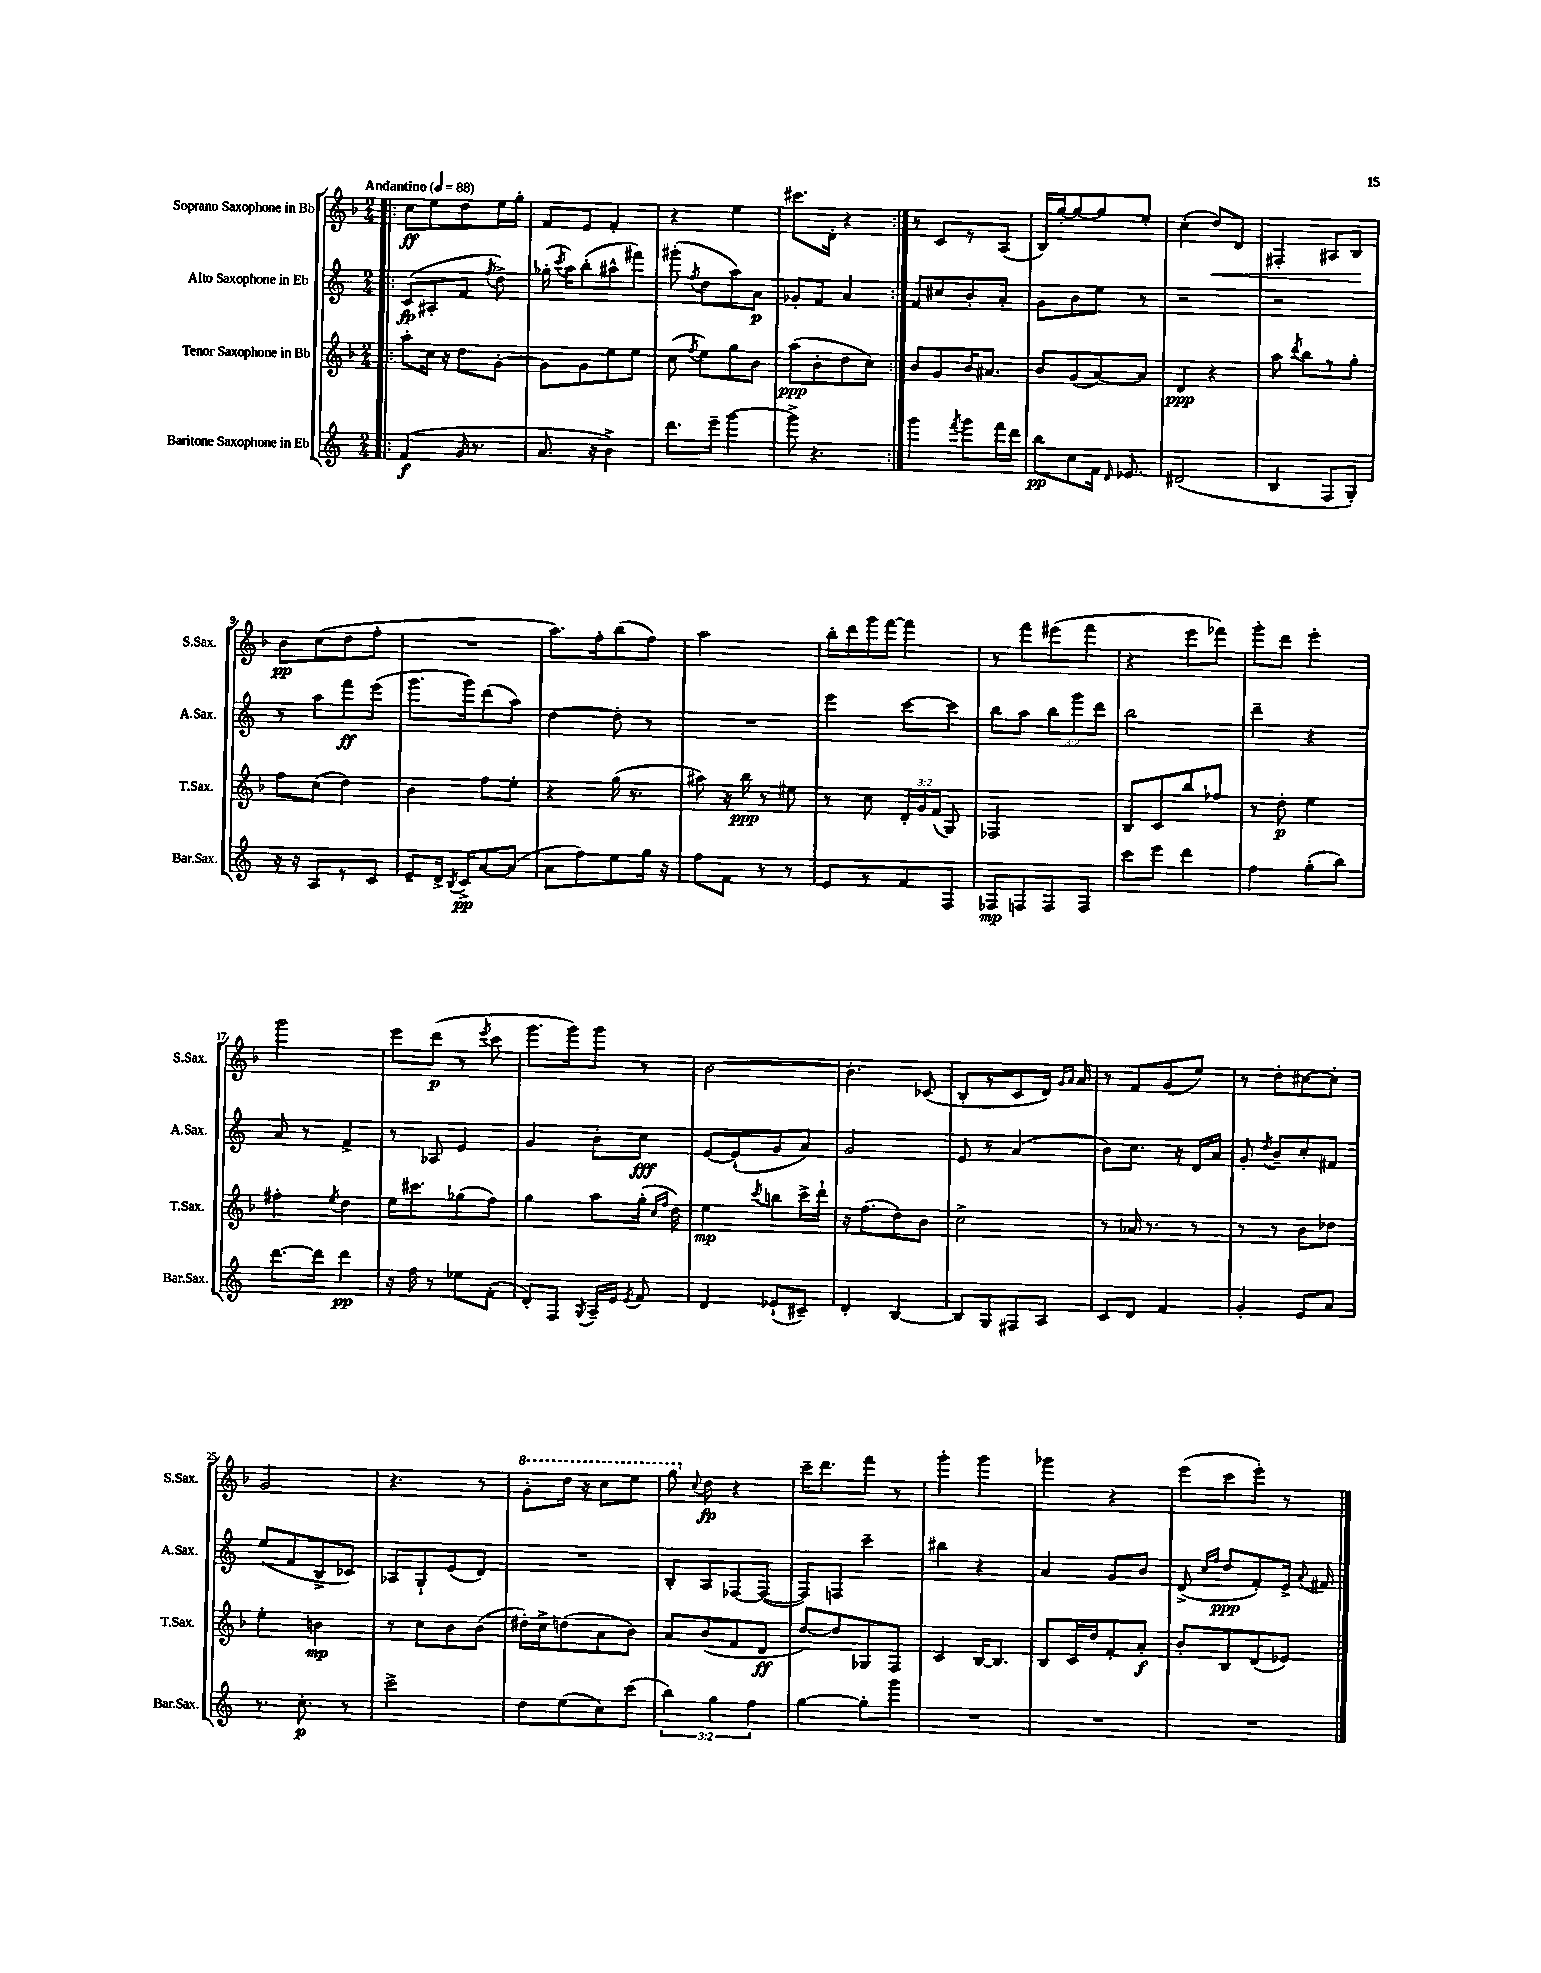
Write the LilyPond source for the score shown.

<<
\new StaffGroup <<
\new Staff = "s0" \with { instrumentName = "Soprano Saxophone in Bb" shortInstrumentName = "S.Sax." } {
    \clef treble \key f \major \numericTimeSignature \time 2/4 \tempo "Andantino" 4 = 88
    \autoBeamOff \repeat volta 2 { \bar ".|:" c''8[\ff e''8 d''8 e''16 g''16]-. |
    f'8[ e'8] f'4-. |
    r4 e''4 |
    cis'''8.[ d'16]-. r4 | }
    r8 c'8[ r8 a8]( |
    bes16[) g''16~-. g''8~ g''8 e''8]-. |
    c''4-.( d''8[\<) d'8] |
    fis4-. ais8[ bes8]\! |
    bes'8[\pp c''8( d''8 f''8]-. |
    R2 |
    a''8.[) f''16-. bes''8( f''8]) |
    a''2 |
    bes''16[-. d'''16 g'''16 f'''16]~ f'''4 |
    r8 f'''8[ eis'''8( f'''8] |
    r4 e'''8[ fes'''8]) |
    g'''8[-. d'''8] e'''4-. |
    g'''2 |
    e'''8[ d'''8]\p( r8 \acciaccatura { e'''8 } c'''8 |
    g'''8.[ g'''16) g'''8] r8 |
    bes'2~ |
    bes'4.-. ces'8( |
    bes8[-. r8 c'8 d'16]) \grace { g'16[ a'16] } a'16 |
    r8 f'8[ g'8( e''8]) |
    r8 d''8[-. cis''8~ cis''8]-. |
    g'2 |
    r4. r8 |
    \ottava #1 g''8[-. d'''16] r16 c'''8[ e'''8] |
    g'''8 \ottava #0 \appoggiatura { c''8 } d''8\fp r4 |
    c'''16[-- d'''8. f'''8] r8 |
    g'''4-. g'''4 |
    ges'''4 r4 |
    e'''8[( c'''8 e'''8]-.) r8 \bar "|." |
}
\new Staff = "s1" \with { instrumentName = "Alto Saxophone in Eb" shortInstrumentName = "A.Sax." } {
    \clef treble \key c \major \numericTimeSignature \time 2/4 \override Staff.TupletNumber.text = #tuplet-number::calc-fraction-text
    \autoBeamOff \repeat volta 2 { \bar ".|:" c'8[\fp( ais8-. f'8] \acciaccatura { f''8 } d''8->) |
    ges''16-.( \acciaccatura { c'''8 } a''16[) b''8-.( ais''8-^ fis'''8]) |
    gis'''8-.( \acciaccatura { f''8 } d''8[ a''8) a'8]\p |
    ges'8[-. f'8] a'4 | }
    f'8[ cis''8 b'8-. a'8]-. |
    g'8[ b'8 e''8] r8 |
    r2 |
    r2 |
    r8 a''8[ f'''8\ff e'''8]( |
    g'''8.[ g'''16) d'''8( a''8]) |
    d''4~ d''8-. r8 |
    R2 |
    e'''4 c'''8[~ c'''8] |
    b''8[ a''8] \tuplet 3/2 { b''8[ g'''8 d'''8] } |
    b''2 |
    d'''4-- r4 |
    a'8 r8 f'4-> |
    r8 aes8 e'4 |
    g'4 b'8[-. c''8]\fff |
    e'8[~ e'8-!( g'8 a'8]) |
    g'2 |
    e'8 r8 a'4( |
    b'8[) c''8.] r16 d'16[ a'16] |
    g'8-. \acciaccatura { d''8 } b'8[-- c''8-. fis'8] |
    e''8[( f'8 b8-> ces'8]) |
    aes8[ g8-! e'8( d'8]) |
    R2 |
    b8[-. a8 fes8~ fes8]~( |
    fes8[) f8] c'''4-- |
    bis''4 r4 |
    a'4 g'8[ b'8] |
    d'8->( \grace { c''16[ f''16] } d''8[\ppp f'8-.) e'16]-> \appoggiatura { a'8 } fis'16 \bar "|." |
}
\new Staff = "s2" \with { instrumentName = "Tenor Saxophone in Bb" shortInstrumentName = "T.Sax." } {
    \clef treble \key f \major \numericTimeSignature \time 2/4 \override Staff.TupletNumber.text = #tuplet-number::calc-fraction-text
    \autoBeamOff \repeat volta 2 { \bar ".|:" a''8[-. c''16] r16 d''8[ g'8]~-. |
    g'8[ g'8 e''8 e''8] |
    c''8( \acciaccatura { f''8 } e''8[) g''8 bes'8] |
    a''8[\ppp( bes'8-. d''8 c''8]) | }
    bes'8[ g'8 bes'16 ais'8.] |
    bes'8[ g'8( a'8~) a'8] |
    d'4\ppp r4 |
    a''8 \acciaccatura { d'''8 } bes''8[ r8 g''8]-. |
    f''8[ c''8]( d''4) |
    bes'4 f''8[ e''8]-. |
    r4 g''16( r8. |
    ais''8) r16 bes''16\ppp r8 eis''8 |
    r8 c''8 \tuplet 3/2 { d'16[-. g'16 f'16]( } g8) |
    fes2 |
    bes8[ c'8 bes''8 fes''8] |
    r8 d''8-.\p e''4 |
    fis''4-. \acciaccatura { e''8 } d''4 |
    e''16[ cis'''8. ges''8( f''8]) |
    g''4 a''8[ g''16]-.( \grace { c''16[ f''16] } d''16) |
    e''4\mp \acciaccatura { c'''8 } b''8[ c'''16-> d'''16]-! |
    r16 f''8.[( d''8) bes'8] |
    c''2-> |
    r8 aes'16 r8. r8 |
    r8 r8 bes'8[ des''8] |
    e''4-. b'4\mp |
    r8 c''8[ bes'8 bes'8]( |
    dis''16[-.) c''16-> d''8( a'8 bes'8]) |
    a'8[ bes'8( f'8 d'8]\ff |
    d''8[~) d''8 ges8 f8] |
    c'4 bes16[~ bes8.] |
    bes8[ c'16 d''16 f'8-. a'8]-.\f |
    bes'8[-. bes8 d'8( ees'8]) \bar "|." |
}
\new Staff = "s3" \with { instrumentName = "Baritone Saxophone in Eb" shortInstrumentName = "Bar.Sax." } {
    \clef treble \key c \major \numericTimeSignature \time 2/4 \override Staff.TupletNumber.text = #tuplet-number::calc-fraction-text
    \autoBeamOff \repeat volta 2 { \bar ".|:" f'4\f( g'16 r8. |
    a'8. r16 b'4->) |
    d'''8.[ e'''16]-- g'''4~ |
    g'''8-> r4. | }
    g'''4 \acciaccatura { f'''8 } g'''8[ f'''16 d'''16] |
    b''8[\pp c''8 f'16] \grace { d'16 } ees'8. |
    dis'2( |
    b4 f8[ g8]-.) |
    r16 r16 a8[ r8 c'8] |
    e'8[-- d'16]-> \acciaccatura { b8 } c'16[->\pp a'8~ a'8]( |
    a'8[ f''8) e''8 g''16] r16 |
    f''8[ f'8] r8 r8 |
    e'8[ r8 f'8 f8] |
    fes8[\mp f8 f8 f8] |
    c'''8[ e'''8] d'''4 |
    f''4 g''8[-.( b''8]) |
    d'''8.[~ d'''16] d'''4\pp |
    r16 f''16 r8 ees''8[ f'8]-.( |
    d'8[-.) f8] \acciaccatura { g8 } a16[-- e'16] \acciaccatura { e'8 } f'8 |
    d'4 ees'8[-!( cis'8]--) |
    d'4-. b4~ |
    b8[ g8 fis8 a8] |
    c'8[ d'8] f'4 |
    g'4-. e'8[ a'8] |
    r8. c''8.-.\p r8 |
    c'''2-> |
    d''8[ e''8( c''8) c'''8]( |
    \tuplet 3/2 { b''4) g''4 f''4 } |
    g''4~ g''8[-. g'''8] |
    R2 |
    R2 |
    R2 \bar "|." |
}
>>
>>
